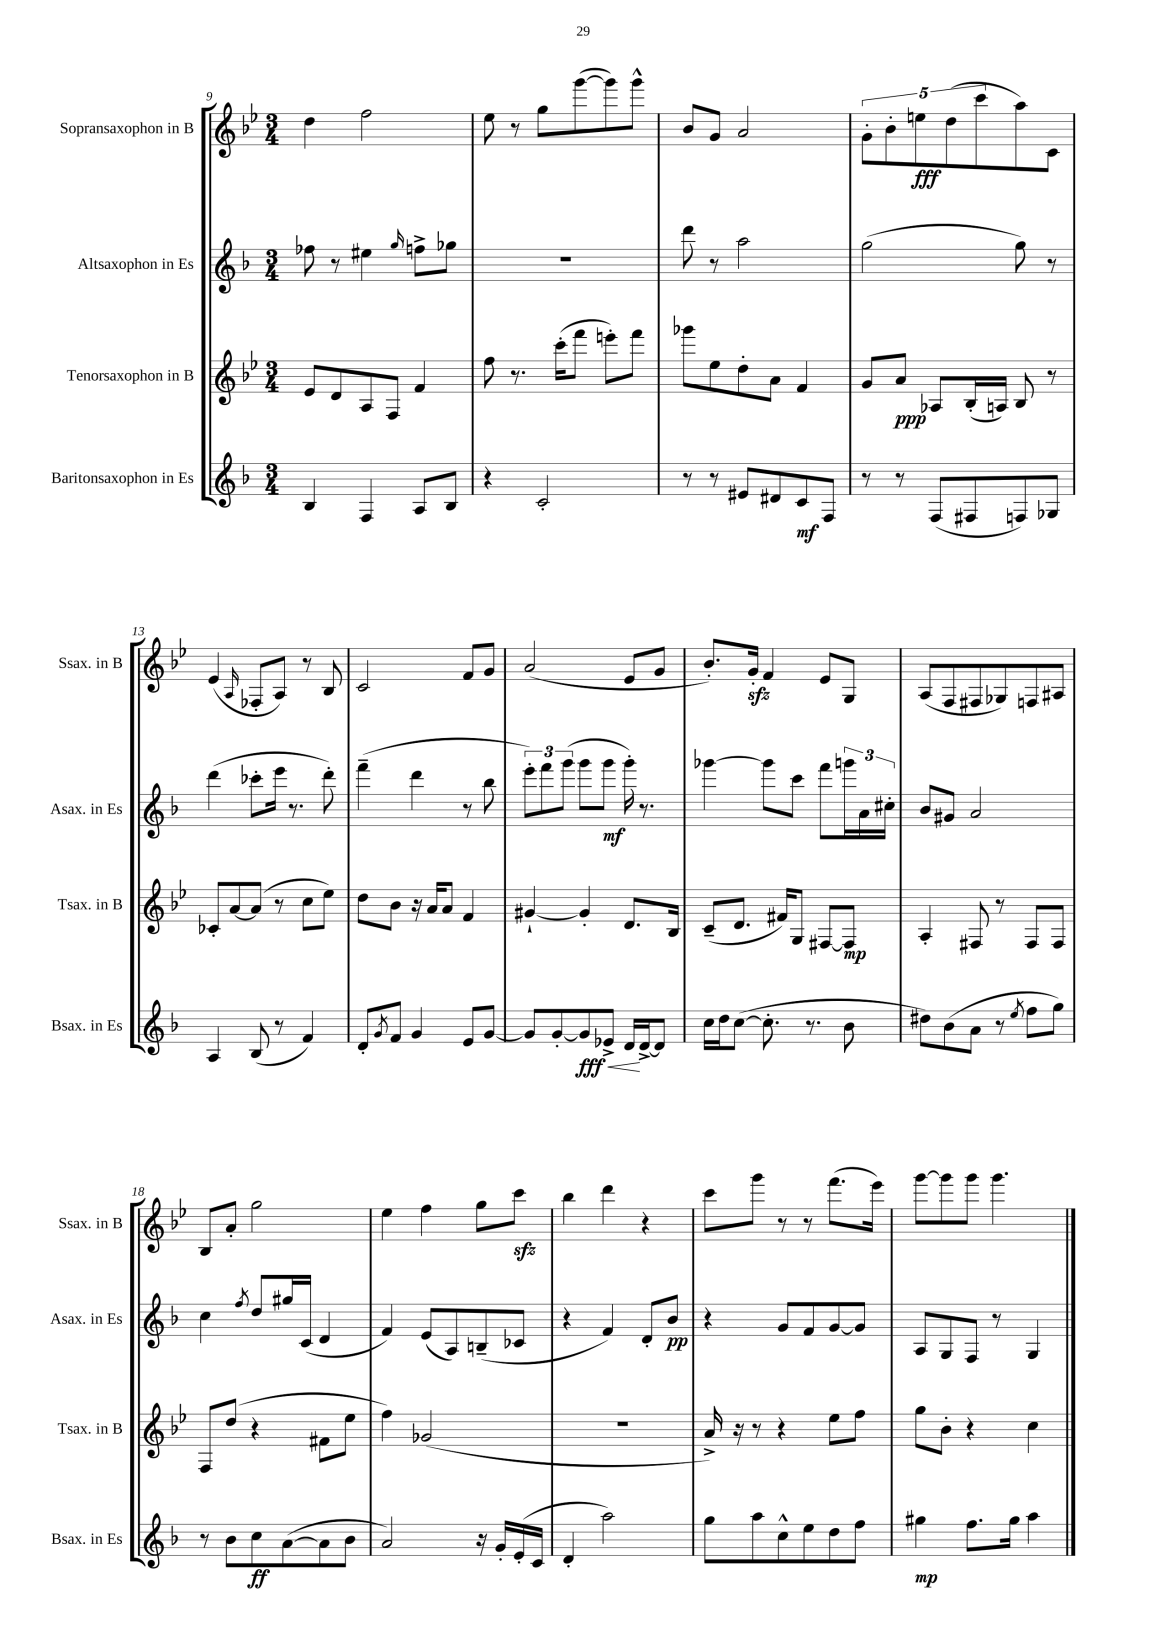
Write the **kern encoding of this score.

**kern	**dynam	**kern	**dynam	**kern	**dynam	**kern	**dynam
*part4	*part4	*part3	*part3	*part2	*part2	*part1	*part1
*staff4	*staff4	*staff3	*staff3	*staff2	*staff2	*staff1	*staff1
*I"Baritonsaxophon in Es	*	*I"Tenorsaxophon in B	*	*I"Altsaxophon in Es	*	*I"Sopransaxophon in B	*
*I'Bsax. in Es	*	*I'Tsax. in B	*	*I'Asax. in Es	*	*I'Ssax. in B	*
*clefG2	*	*clefG2	*	*clefG2	*	*clefG2	*
*k[b-]	*	*k[b-e-]	*	*k[b-]	*	*k[b-e-]	*
*M3/4	*	*M3/4	*	*M3/4	*	*M3/4	*
=9	=9	=9	=9	=9	=9	=9	=9
4B-/	.	8e-/L	.	8ff-X\	.	4dd\	.
.	.	8d/	.	8r	.	.	.
4F/	.	8A/	.	4ee#X\	.	2ff\	.
.	.	8F/J	.	.	.	.	.
.	.	.	.	16qqgg/	.	.	.
8A/L	.	4f/	.	8ffn^\L	.	.	.
8B-/J	.	.	.	8gg-X\J	.	.	.
=10	=10	=10	=10	=10	=10	=10	=10
4r	.	8ff\	.	2.r	.	8ee-\	.
.	.	8.r	.	.	.	8r	.
2c'/	.	.	.	.	.	8gg\L	.
.	.	(16ccc'\KL	.	.	.	.	.
.	.	8fff\J	.	.	.	([8ggg\	.
.	.	8eeen'\L)	.	.	.	8ggg\])	.
.	.	8fff\J	.	.	.	8ggg^^\J	.
=11	=11	=11	=11	=11	=11	=11	=11
8r	.	8ggg-X\L	.	8ddd\	.	8b-/L	.
8r	.	8ee-\	.	8r	.	8g/J	.
8e#X/L	.	8dd'\	.	2aa\	.	2a/	.
8d#X/	.	8a\J	.	.	.	.	.
8c/	mf	4f/	.	.	.	.	.
8F/J	.	.	.	.	.	.	.
=12	=12	=12	=12	=12	=12	=12	=12
8r	.	8g/L	.	(2gg\	.	10g'\L	.
.	.	.	.	.	.	10b-'\	.
8r	.	8a/J	ppp	.	.	.	.
.	.	.	.	.	.	10een\	fff
(8F/L	.	8A-X/L	.	.	.	.	.
.	.	.	.	.	.	(10dd\	.
8F#X/	.	(16B-'/L	.	.	.	.	.
.	.	.	.	.	.	10ccc\	.
.	.	16An/JJ)	.	.	.	.	.
8Fn/)	.	8B-/	.	8gg\)	.	8aa\)	.
8G-X/J	.	8r	.	8r	.	8c\J	.
!!LO:LB:g=z
=13	=13	=13	=13	=13	=13	=13	=13
4A/	.	8c-X'/L	.	(4ddd\	.	(4e-/	.
.	.	[8a/	.	.	.	.	.
.	.	.	.	.	.	16qqA/	.
(8B-/	.	(8a/J]	.	8ccc-X'\L	.	8F-X'/L	.
8r	.	8r	.	16eee\Jk	.	8A/J)	.
.	.	.	.	8.r	.	.	.
4f/)	.	8cc\L	.	.	.	8r	.
.	.	8ee-\J)	.	8ddd'\)	.	8B-/	.
=14	=14	=14	=14	=14	=14	=14	=14
8d'/L	.	8dd\L	.	(4fff~\	.	2c/	.
8qg/	.	.	.	.	.	.	.
8f/J	.	8b-\J	.	.	.	.	.
4g/	.	16r	.	4ddd\	.	.	.
.	.	16a/KL	.	.	.	.	.
.	.	8a/J	.	.	.	.	.
8e/L	.	4f/	.	8r	.	8f/L	.
[8g/J	.	.	.	8bb-\	.	8g/J	.
=15	=15	=15	=15	=15	=15	=15	=15
8g/L]	.	[4g#X`/	.	12eee'\L)	.	(2a/	.
.	.	.	.	12fff\	.	.	.
[8g'/	.	.	.	.	.	.	.
.	.	.	.	(12ggg\J	.	.	.
!	!LO:HP:b	!	!	!	!	!	!
8g/]	< fff	4g#'/]	.	8ggg\L	.	.	.
8e-X^/J	.	.	.	8ggg\J	mf	.	.
16d/LL	.	8.d/L	.	16ggg'\)	.	8e-/L	.
[16d^/J	[	.	.	8.r	.	.	.
8d/J]	.	.	.	.	.	8g/J	.
.	.	16B-/Jk	.	.	.	.	.
=16	=16	=16	=16	=16	=16	=16	=16
16cc\LL	.	(8c~/L	.	[4ggg-X\	.	8.b-'/L)	.
16dd\J	.	.	.	.	.	.	.
([8cc\J	.	8.d/J	.	.	.	.	.
.	.	.	.	.	.	16gzz'/Jk	.
8.cc'\]	.	.	.	8ggg-\L]	.	4f/	.
.	.	16f#X/KL)	.	.	.	.	.
.	.	8G/J	.	8ccc\J	.	.	.
8.r	.	.	.	.	.	.	.
.	.	[8F#X/L	.	8fff\L	.	8e-/L	.
8b-\	.	8F#/J]	mp	24gggn\L	.	8G/J	.
.	.	.	.	24a\	.	.	.
.	.	.	.	24cc#X'\JJ	.	.	.
=17	=17	=17	=17	=17	=17	=17	=17
8dd#X\L)	.	4A'/	.	8b-/L	.	(8A/L	.
(8b-\	.	.	.	8g#X/J	.	8F/	.
8a\J	.	8F#X/	.	2a/	.	8F#X/	.
8r	.	8r	.	.	.	8G-X/)	.
8qee/	.	.	.	.	.	.	.
8ff\L	.	8F#/L	.	.	.	8Fn/	.
8gg\J)	.	8F#/J	.	.	.	8A#X/J	.
!!LO:LB:g=z
=18	=18	=18	=18	=18	=18	=18	=18
8r	.	8F/L	.	4cc\	.	8B-/L	.
8b-\L	.	(8dd/J	.	.	.	8a'/J	.
.	.	.	.	8qff/	.	.	.
8cc\	ff	4r	.	8dd/L	.	2gg\	.
([8a\	.	.	.	16gg#X/L	.	.	.
.	.	.	.	(16c/JJ	.	.	.
8a\]	.	8f#X\L	.	4d/	.	.	.
8b-\J	.	8ee-\J	.	.	.	.	.
=19	=19	=19	=19	=19	=19	=19	=19
2a/)	.	4ff\)	.	4f/)	.	4ee-\	.
.	.	(2g-X/	.	(8e/L	.	4ff\	.
.	.	.	.	8A/)	.	.	.
16r	.	.	.	(8Bn~/	.	8gg\L	.
16g'/LL	.	.	.	.	.	.	.
(16e'/	.	.	.	8c-X/J	.	8ccczz\J	.
16c/JJ	.	.	.	.	.	.	.
=20	=20	=20	=20	=20	=20	=20	=20
4d'/	.	2.r	.	4r	.	4bb-\	.
2aa\)	.	.	.	4f/)	.	4ddd\	.
.	.	.	.	8d'/L	.	4r	.
.	.	.	.	8b-/J	pp	.	.
=21	=21	=21	=21	=21	=21	=21	=21
8gg\L	.	16a^/)	.	4r	.	8ccc\L	.
.	.	16r	.	.	.	.	.
8aa\	.	8r	.	.	.	8ggg\J	.
8cc^^\	.	4r	.	8g/L	.	8r	.
8ee\	.	.	.	8f/	.	8r	.
8dd\	.	8ee-\L	.	[8g/	.	(8.fff\L	.
8ff\J	.	8ff\J	.	8g/J]	.	.	.
.	.	.	.	.	.	16eee-\Jk)	.
=22	=22	=22	=22	=22	=22	=22	=22
4gg#X\	mp	8gg\L	.	8A/L	.	[8ggg\L	.
.	.	8b-'\J	.	8G/	.	8ggg\]	.
8.ff\L	.	4r	.	8F/J	.	8ggg\J	.
.	.	.	.	8r	.	4.ggg\	.
16gg#\Jk	.	.	.	.	.	.	.
4aa\	.	4cc\	.	4G/	.	.	.
==	==	==	==	==	==	==	==
*-	*-	*-	*-	*-	*-	*-	*-
